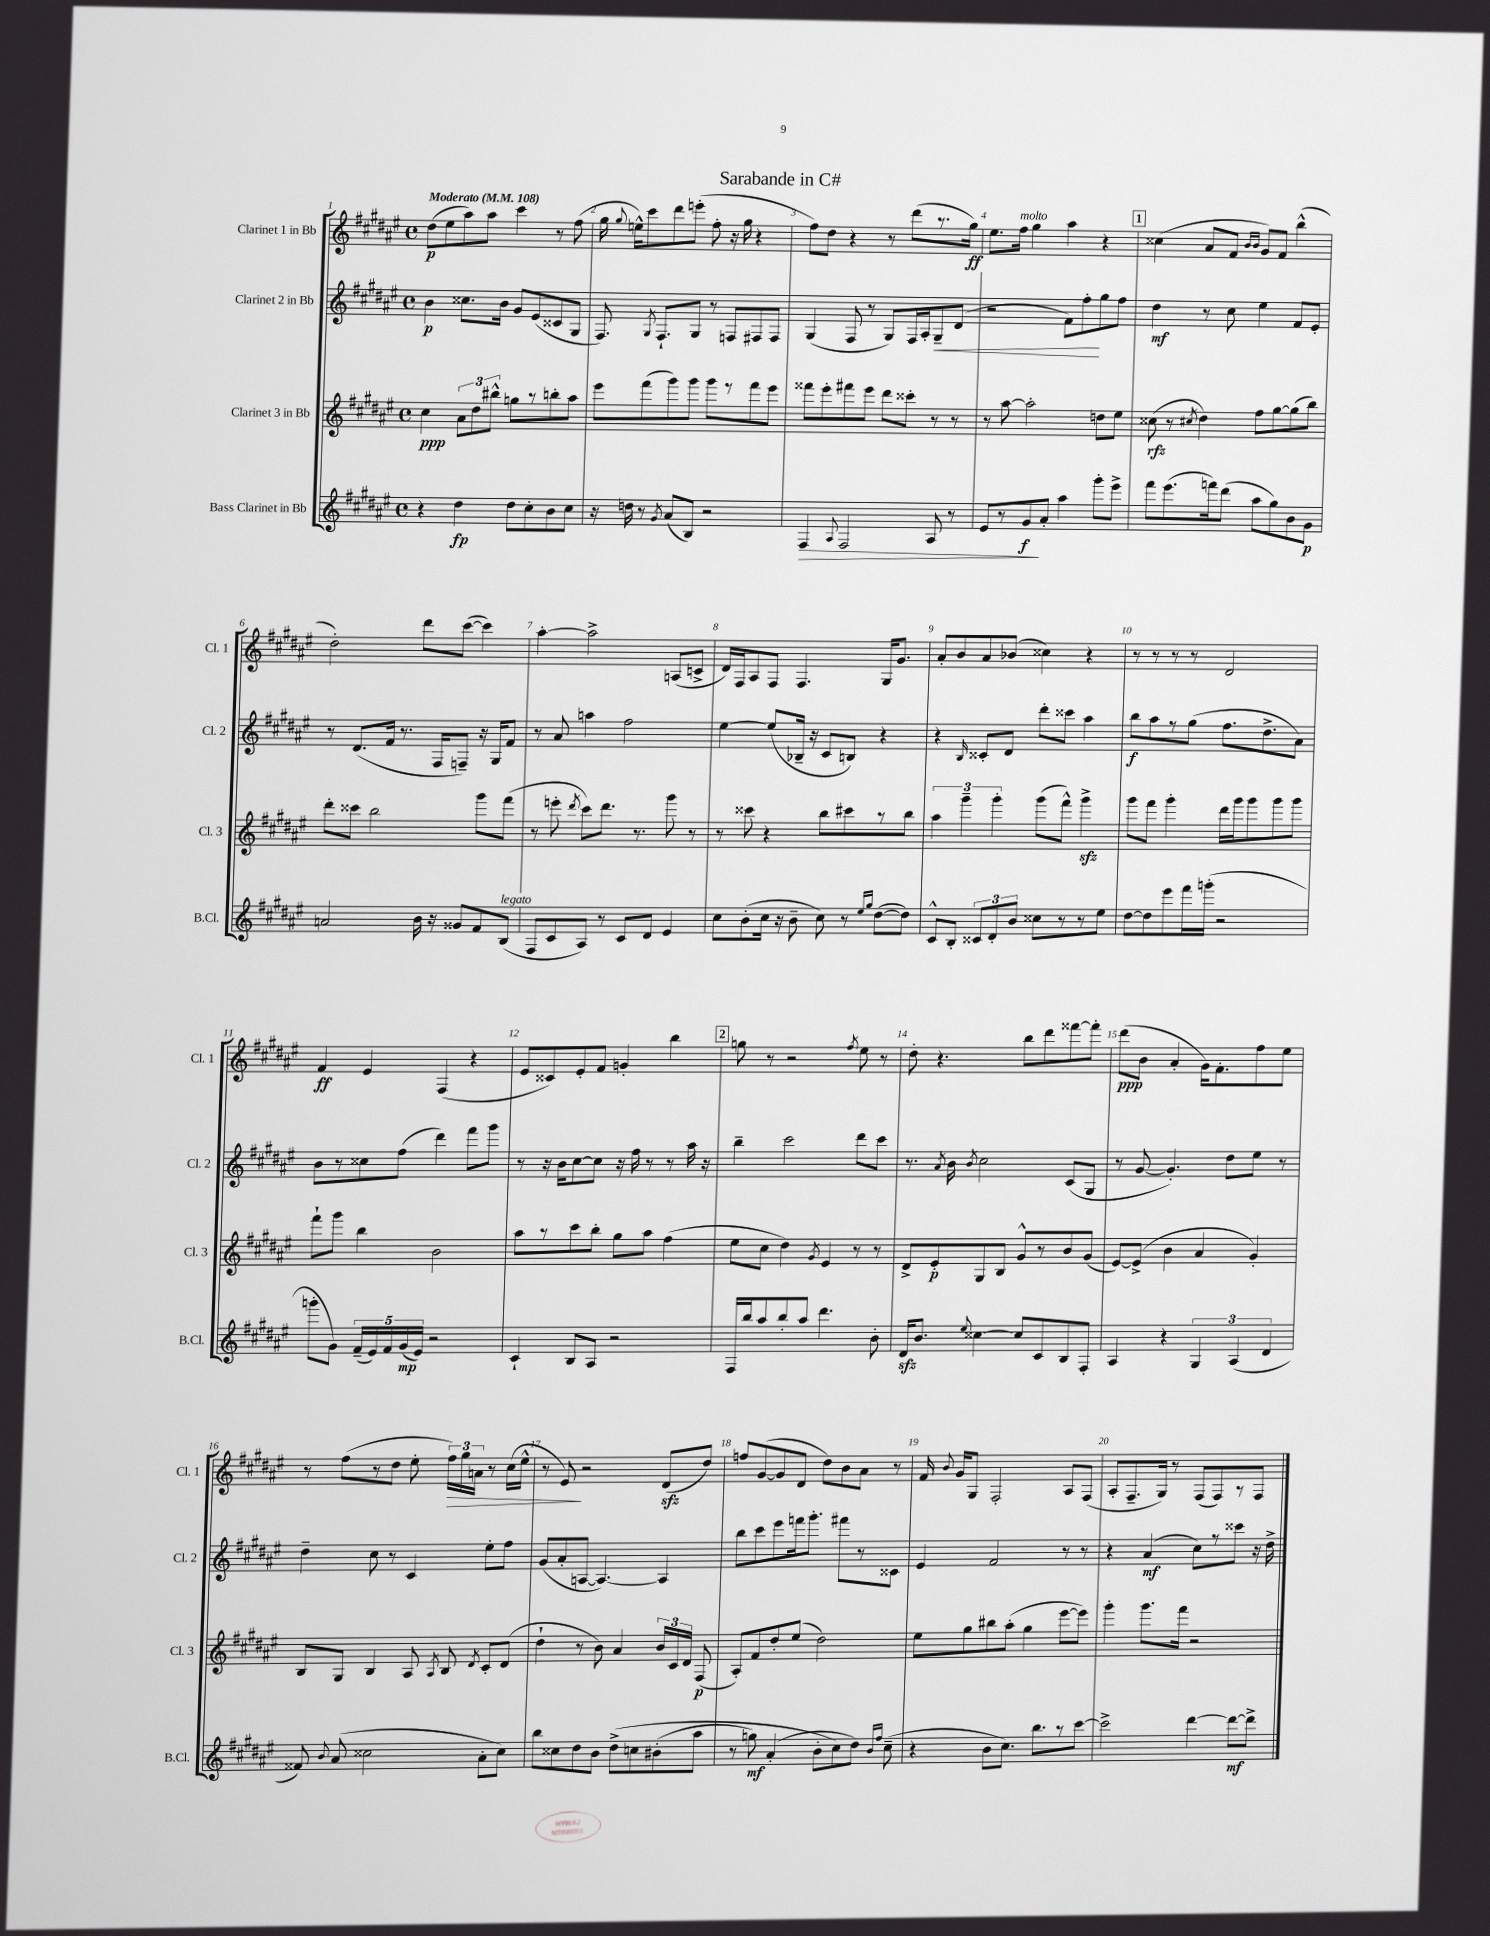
\header { title = "Sarabande in C#" }
<<
\new StaffGroup <<
\new Staff = "s0" \with { instrumentName = "Clarinet 1 in Bb" shortInstrumentName = "Cl. 1" } {
    \clef treble \key fis \major \defaultTimeSignature \time 4/4 \tempo "Moderato" 4 = 108
    \autoBeamOff dis''8[\p( eis''8 ais''8) ais''8] cis'''4 r8 fis''8( |
    gis''16 \appoggiatura { gis''8 } e''16[-^) cis'''8 dis'''8 e'''8]-.( fis''8-. r16 gis''16 r4 |
    fis''8[) dis''8] r4 r8 dis'''8[( r8. gis''16]\ff) |
    eis''8.[ fis''16]^\markup { \italic "molto" } gis''4 ais''4 r4 |
    \mark \markup { \box "1" } cisis''4( ais'8[ fis'8] \grace { b'16[ b'16] } gis'8[) fis'8] b''4-^( |
    dis''2-.) dis'''8[ cis'''8]~( cis'''4) |
    ais''4~-. ais''2-> a8[( c'8]-> |
    dis'16[) fis16 ais8 fis8] fis4. gis16[ gis'8.] |
    ais'8[-. b'8 ais'8 bes'8]( cisis''4) r4 |
    r8 r8 r8 r8 dis'2 |
    fis'4\ff eis'4 fis4( r4 |
    eis'8[ cisis'8) eis'8-. fis'8] g'4-. b''4 |
    \mark \markup { \box "2" } g''8 r8 r2 \acciaccatura { fis''8 } eis''8 r8 |
    dis''8-. r4. b''8[ dis'''8 fisis'''8~ fisis'''8]-. |
    dis'''8[\ppp( b'8] ais'4-. gis'16[) fis'8.-. fis''8 eis''8] |
    r8 fis''8[( r8 dis''8] eis''8-. \tuplet 3/2 { fis''16[\>) gis''16 a'16] } r8 cis''16[( eis''16]-^ |
    r8 eis'8\!) r2 dis'8[\sfz( dis''8]) |
    f''8[ gis'8~( gis'8 dis'8] dis''8[) b'8 ais'8] r8 |
    fis'16 \appoggiatura { b'8 } gis'16[ gis8] fis2-. ais8[ fis8]( |
    ais8[-. fis8.-- gis16]) r8 fis8[( fis8) r8 fis8] \bar "|." |
}
\new Staff = "s1" \with { instrumentName = "Clarinet 2 in Bb" shortInstrumentName = "Cl. 2" } {
    \clef treble \key fis \major \defaultTimeSignature \time 4/4
    \autoBeamOff b'4\p cisis''8.[ b'16] gis'8[ eis'8( cisis'8 gis8] |
    fis8.) \acciaccatura { gis8 } fis8.[-! gis8] r8 f8[ fis8 fis8] |
    gis4( fis8 r8 gis8[) fis16 ais16-. gis8--\< dis'8]( |
    r2 fis'8[) fis''8-.\! gis''8 fis''8] |
    \mark \markup { \box "1" } dis''4\mf r8 cis''8 eis''4 fis'8[ eis'8]-. |
    r8 dis'8.[( fis'16] r8. fis16[ f8]--) r16 gis16[ fis'8] |
    r8 ais'8 a''4 fis''2 |
    eis''4~ eis''8[( bes16]-- r16 cis'8[ b8]) r4 |
    r4 \grace { b16 } cisis'8[-. dis'8] dis'''8[-. cisis'''8] ais''4 |
    b''8[\f ais''8 r8 gis''8]( fis''8.[ dis''8.-> ais'8]) |
    b'8[ r8 cisis''8 fis''8]( dis'''4) fis'''8[ gis'''8] |
    r8 r16 b'16[ cis''8~ cis''8] r16 fis''16 r8 r8 ais''16 r16 |
    \mark \markup { \box "2" } b''4-- cis'''2 dis'''8[ cis'''8] |
    r8. \acciaccatura { ais'8 } b'16 \acciaccatura { b'8 } cis''2 cis'8[( gis8] |
    r8 gis'8~ gis'4.-.) dis''8[ eis''8] r8 |
    dis''4-- cis''8 r8 cis'4 eis''8[-. fis''8] |
    gis'8[( ais'8-. a8]~ a4.~) a4 |
    b''8[ cis'''8 eis'''8 f'''16 gis'''8.]-. fis'''8[ r8 cisis'8] |
    eis'4 fis'2 r8 r8 |
    r4 ais'4\mf( cis''8[) r8 cisis'''8] r16 dis''16-> \bar "|." |
}
\new Staff = "s2" \with { instrumentName = "Clarinet 3 in Bb" shortInstrumentName = "Cl. 3" } {
    \clef treble \key fis \major \defaultTimeSignature \time 4/4
    \autoBeamOff cis''4\ppp \tuplet 3/2 { ais'8[ dis''8 bis''8]-^ } g''8[ r8 b''8-. ais''8] |
    eis'''8[ fis'''8( gis'''8) gis'''8] gis'''8[ r8 fis'''8 eis'''8] |
    fisis'''8[ eis'''8-. fis'''8 eis'''8] dis'''8[ cisis'''8]-. r8 r8 |
    r8 ais''8~ ais''2-. d''8[ eis''8] |
    \mark \markup { \box "1" } cisis''8\rfz( r8 \acciaccatura { cis''8 } dis''4) fis''8[ gis''8~ gis''8( b''8]) |
    dis'''8[-. cisis'''8] b''2 gis'''8[ fis'''8]( |
    r8 e'''8-. \acciaccatura { dis'''8 } cis'''8[) dis'''8.] r8. gis'''8 r8 |
    r8 cisis'''8 r4 b''8[ cis'''8 r8 b''8] |
    \tuplet 3/2 { ais''4 gis'''4-- gis'''4-. } gis'''8[( fis'''8]-^) gis'''4->\sfz |
    gis'''8[ fis'''8] gis'''4-. dis'''16[ gis'''16 gis'''8 gis'''8 gis'''8] |
    fis'''8[-! gis'''8] b''4 b'2 |
    ais''8[ r8 cis'''8 b''8]-. gis''8[ ais''8] fis''4( |
    \mark \markup { \box "2" } eis''8[ cis''8] dis''4) \acciaccatura { gis'8 } eis'4 r8 r8 |
    dis'8[-> eis'8-.\p gis8 b8] gis'8[-^ r8 b'8 gis'8]( |
    eis'8[~) eis'8]->( b'4 ais'4 gis'4-.) |
    b8[ gis8] b4 ais8 \acciaccatura { ais8 } b8 \acciaccatura { dis'8 } cis'8[-. dis'8]( |
    dis''4-! r8 b'8) ais'4 \tuplet 3/2 { b'16[ cis'16 dis'16] } fis8\p( |
    ais8[-.) fis'8 dis''8-. eis''8]( dis''2) |
    eis''8[ gis''8 bis''8 ais''8]-.( gis''4 eis'''8[~ eis'''8]) |
    gis'''4-. gis'''8.[ fis'''16] r2 \bar "|." |
}
\new Staff = "s3" \with { instrumentName = "Bass Clarinet in Bb" shortInstrumentName = "B.Cl." } {
    \clef treble \key fis \major \defaultTimeSignature \time 4/4
    \autoBeamOff r4 dis''4\fp dis''8[ cis''8-. b'8 cis''8] |
    r16 d''16 r8 \acciaccatura { gis'8 } ais'8[( b8]) r2 |
    fis4\> \appoggiatura { ais8 } fis2 ais8 r8 |
    eis'8[ r8 gis'8\f\! ais'8]-. ais''4 gis'''8[-. eis'''8]-> |
    \mark \markup { \box "1" } fis'''8[ eis'''8.( f'''16) dis'''8]( ais''8[ gis''8) b'8 gis'8]\p |
    a'2 b'16 r16 gisis'8[ fis'8 b8]^\markup { \italic "legato" }( |
    fis8[ cis'8 ais8]) r8 cis'8[ dis'8] eis'4 |
    cis''8[ b'8-.( cis''16] r16 b'8-- cis''8) r8 \grace { eis''16[ gis''16] } dis''8[~( dis''8]) |
    cis'8[-^ b8]-. \tuplet 3/2 { cisis'8[ dis'8-. b'8] } cisis''8[ r8 r8 eis''8] |
    dis''8[~ dis''8 eis'''8 fis'''16 g'''16]-.( r2 |
    g'''8[-. gis'8]) \tuplet 5/4 { fis'16[--( eis'16) fis'16 gis'16\mp( eis'16]) } r2 |
    cis'4-! b8[ ais8] r2 |
    \mark \markup { \box "2" } fis16[ b''16 ais''8 b''8-. ais''8] dis'''4. b'8-. |
    dis'16[\sfz b'8.] \appoggiatura { eis''8 } cisis''4~ cisis''8[ cis'8 b8 fis8]-. |
    ais4 r4 \tuplet 3/2 { gis4 ais4( dis'4 } |
    fisis'8) \appoggiatura { b'8 } ais'8( cisis''2 ais'8[-. cisis''8]) |
    b''8[ cisis''8 dis''8 b'8] dis''8[->\( c''8 bis'8-.( ais''8] |
    r8 g''8\mf) ais'4-.( b'8[-. cis''8\) dis''8]) \grace { b'16[ fis''16] } cis''8--( |
    r4 b'8[ cis''8.]) b''8.[ r8 cis'''8]~ |
    cis'''2-> dis'''4~ dis'''8[~\mf dis'''8]-> \bar "|." |
}
>>
>>
\layout { \context { \Score \override BarNumber.break-visibility = ##(#f #t #t) barNumberVisibility = #all-bar-numbers-visible } }
